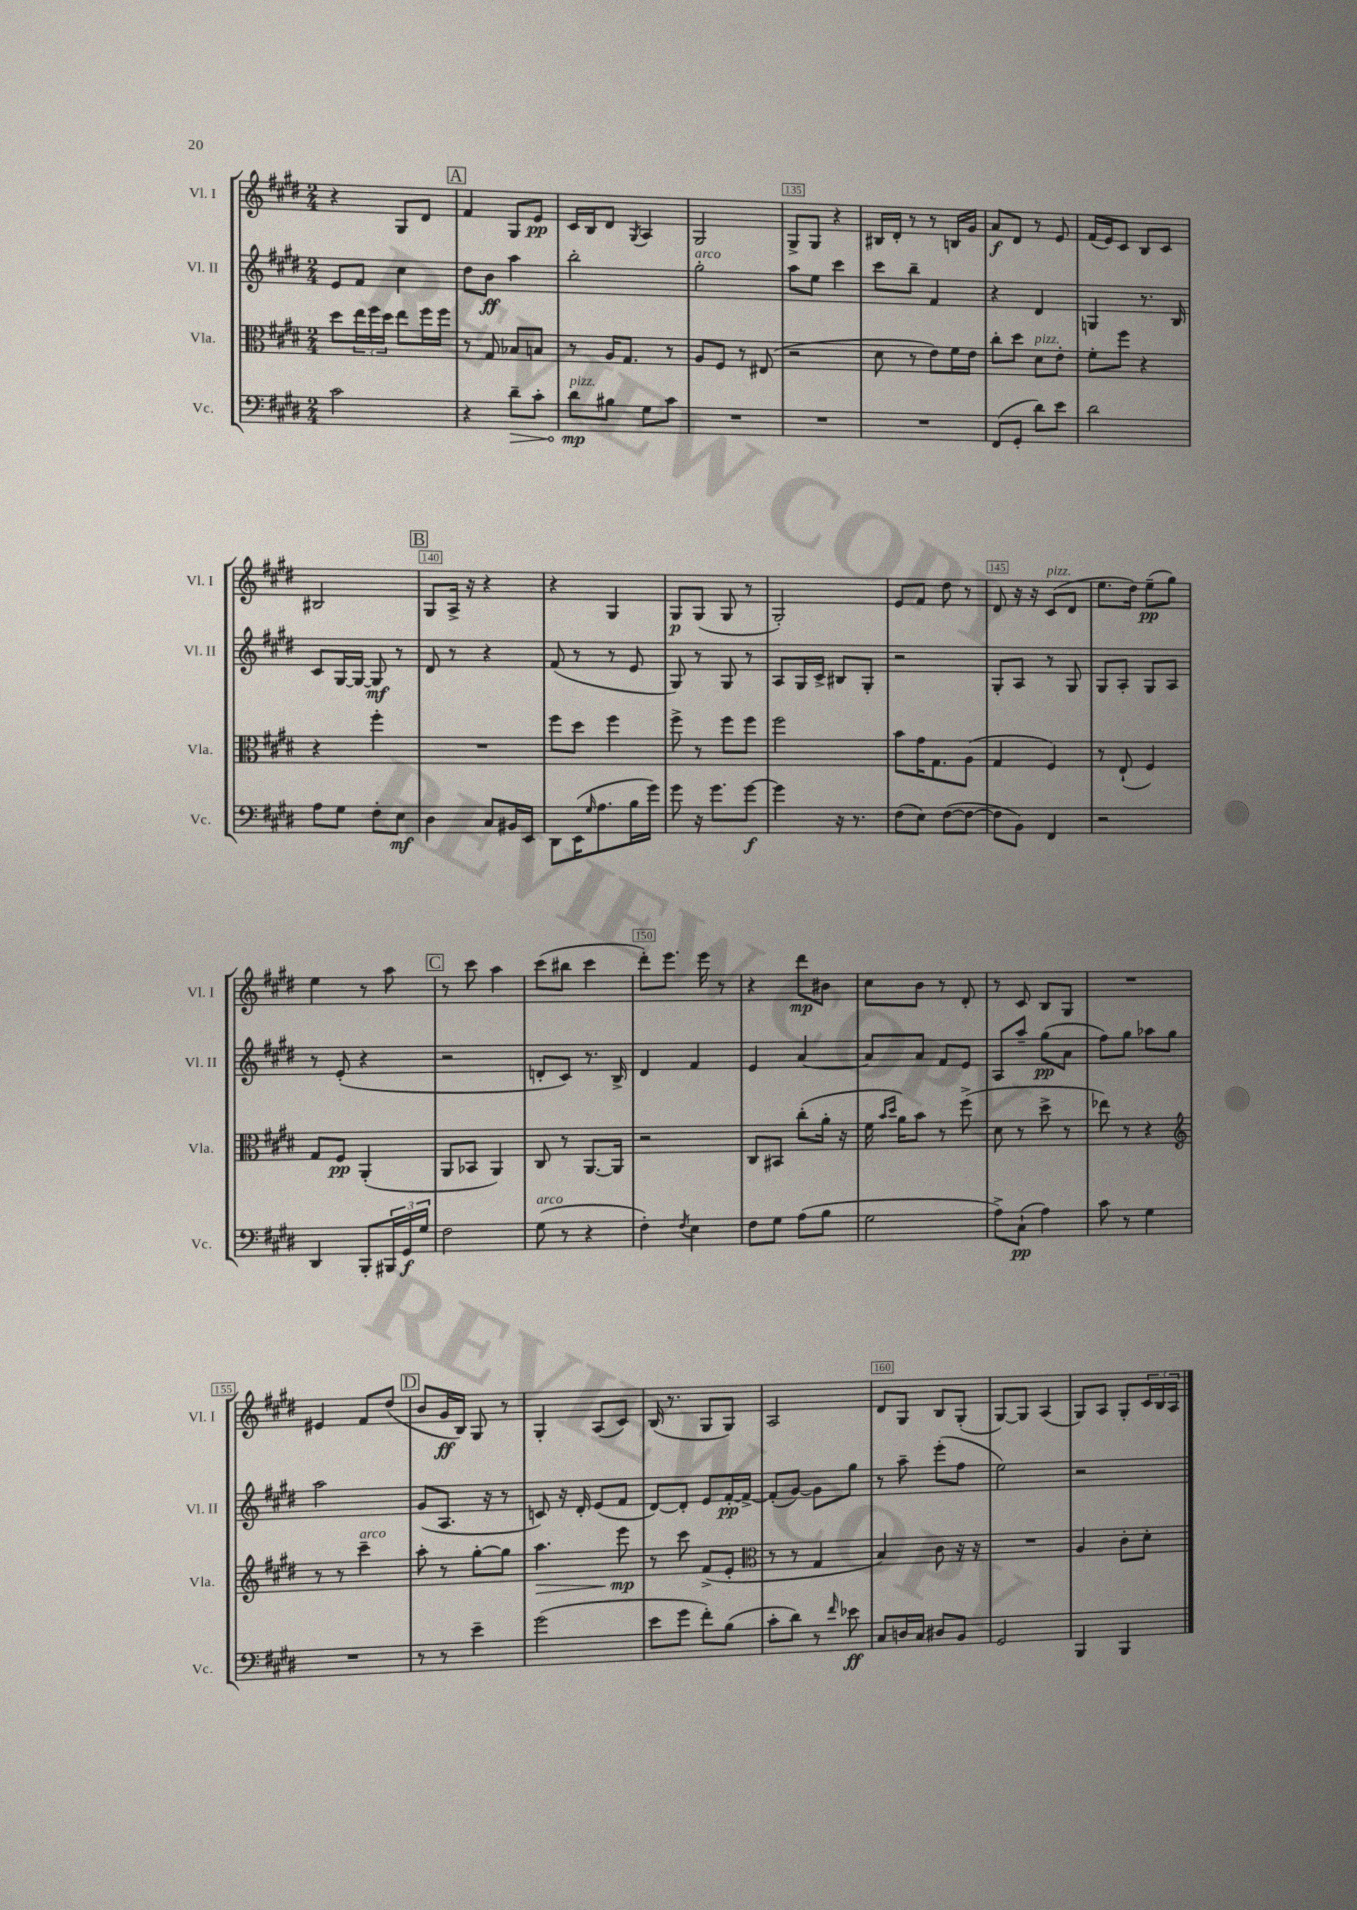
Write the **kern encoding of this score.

**kern	**kern	**kern	**kern
*staff4	*staff3	*staff2	*staff1
*clefF4	*clefC3	*clefG2	*clefG2
*k[f#c#g#d#]	*k[f#c#g#d#]	*k[f#c#g#d#]	*k[f#c#g#d#]
*M2/4	*M2/4	*M2/4	*M2/4
2c#	8dd#	8e	4r
.	24ee	8f#	.
.	24ff#	.	.
.	24dd#	.	.
.	8ee	4cc#	8G#
.	16ff#	.	8d#
.	16ff#	.	.
=	=	=	=
4r	8r	8dd#	4f#
.	8G#	8b	.
8d#~	8B-	4aa	8G#
8c#'	8B	.	8e
=	=	=	=
8d#	8r	2bb'	16c#
.	.	.	16B
8B#	16A	.	8d#
.	8.G#	.	.
.	.	.	8qG#
8G#	.	.	4A
8c#	8r	.	.
=	=	=	=
2r	8A	2gg#'	2G#
.	8F#	.	.
.	8r	.	.
.	(8E#	.	.
=	=	=	=
2r	2r	8aa	8G#^
.	.	8ee	8G#
.	.	4ccc#	4r
=	=	=	=
2r	8d#	8ccc#	16B#
.	.	.	16d#'
.	8r	8bb~	8r
.	8e)	4f#	8r
.	16f#	.	16B
.	16e	.	16g#
=	=	=	=
(8FF#	8cc#'	4r	8a
8GG#'	8dd#	.	8d#
8d#)	8d#	4d#	8r
8e	8e'	.	8e
=	=	=	=
2d#	8f#'	4G	(16f#
.	.	.	16e)
.	8ff#	.	8c#
.	4r	8.r	8B
.	.	.	8c#
.	.	16B	.
=	=	=	=
8A	4r	8c#	2B#
8G#	.	[16G#	.
.	.	16G#_	.
8F#'	4ff#'	8G#]	.
8E	.	8r	.
=	=	=	=
4D#	2r	8d#	8G#
.	.	8r	16A^
.	.	.	16r
8C#	.	4r	4r
16BB#	.	.	.
16EE	.	.	.
=	=	=	=
8DD#	8ff#	(8f#	4r
(16EE	8dd#	8r	.
16qqG#	.	.	.
8.A	.	.	.
.	4ff#	8r	4G#
16B	.	8e	.
16g#)	.	.	.
=	=	=	=
8g#	8ff#^	8G#)	8G#
16r	8r	8r	(8G#
8.g#	.	.	.
.	8ff#	8G#	8G#
[8g#	8ff#	8r	8r
=	=	=	=
4g#]	2ff#	8A	2G#')
.	.	16G#	.
.	.	16c#^	.
16r	.	8B#	.
8.r	.	.	.
.	.	8G#'	.
=	=	=	=
(8F#	8b	2r	8e
8E)	16g#	.	8f#
.	8.G#	.	.
([8F#	.	.	8dd#
8F#_	(8A	.	8r
=	=	=	=
8F#]	4G#	8G#'	8d#
8BB)	.	8A	16r
.	.	.	16r
4FF#	4F#)	8r	(8c#
.	.	8G#	8d#
=	=	=	=
2r	8r	8G#	8.ee
.	(8E`	8A'	.
.	.	.	16dd#)
.	4F#)	8G#	(8ee~
.	.	8A	8gg#)
=	=	=	=
4DD#	8G#	8r	4ee
.	8F#	(8e'	.
8BBB'	(4AA'	4r	8r
24BBB#	.	.	8aa
24GG#	.	.	.
24G#	.	.	.
=	=	=	=
2F#	8AA	2r	8r
.	8BB-	.	8ccc#
.	4AA)	.	4aa
=	=	=	=
(8G#	8C#	8d'	(8ccc#
8r	8r	8c#)	8bb#
4r	[8.AA	8.r	4ccc#
.	16AA]	16B^	.
=	=	=	=
4F#')	2r	4d#	8ddd#')
.	.	.	8.eee
8qF#	.	.	.
4E	.	4f#	.
.	.	.	16eee
.	.	.	8r
=	=	=	=
8F#	8C#	4e	4r
8G#	8BB#	.	.
(8A	(8cc#'	[4a	8ddd#
8B	16a'	.	8b#
.	16r	.	.
=	=	=	=
2G#	16f#	8a]	8cc#
.	16qqb	.	.
.	16qqdd#	.	.
.	16a)	.	.
.	8b	8a	8b
.	8r	8f#	8r
.	(8ff#^	8e	8d#'
=	=	=	=
8A^)	8d#	8A	8r
(8C#`	8r	8aa~	8c#
4A)	8dd#^	(8gg#	8B
.	8r	8a	8G#
=	=	=	=
8c#	8ee-)	8ff#)	2r
8r	8r	8gg#	.
4G#	4r	8aa-	.
.	.	8gg#	.
=	=	=	=
*	*clefG2	*	*
2r	8r	2aa	4e#
.	8r	.	.
.	4ccc#~	.	8f#
.	.	.	(8dd#
=	=	=	=
8r	8aa'	(8g#	8b
8r	8r	8.A	16g#
.	.	.	16B)
4e~	[8gg#'	.	8G#
.	.	16r	.
.	8gg#]	8r	8r
=	=	=	=
(2g#	4.aa	8c)	4G#'
.	.	16r	.
.	.	16d#'	.
.	.	(8e	(8A
.	8eee	8f#	8c#)
=	=	=	=
8e	8r	[8d#)	(16B
.	.	.	8.r
8g#	8ccc#	8d#']	.
8f#')	(8f#^	8e	8G#
(8B	8e'	[16f#'	8G#)
.	.	16f#^_	.
=	=	=	=
*	*clefC3	*	*
8c#'	8r	(8f#']	2A
8d#)	8r	[8g#)	.
8r	4G#	8g#]	.
16qqf#	.	.	.
8e-	.	8gg#	.
=	=	=	=
8C#	4B)	8r	8d#
16D	.	8aa~	8G#
16C#	.	.	.
8D#	8c#	(8eee'	8B
8BB	16r	8ff#	(8G#'
.	16r	.	.
=	=	=	=
2GG#	2r	2ee)	[8G#)
.	.	.	8G#]
.	.	.	(4A
=	=	=	=
4BBB	4A	2r	8G#)
.	.	.	8A
4BBB	8c#'	.	8G#'
.	8d#'	.	24c#
.	.	.	24B
.	.	.	24A
==	==	==	==
*-	*-	*-	*-
